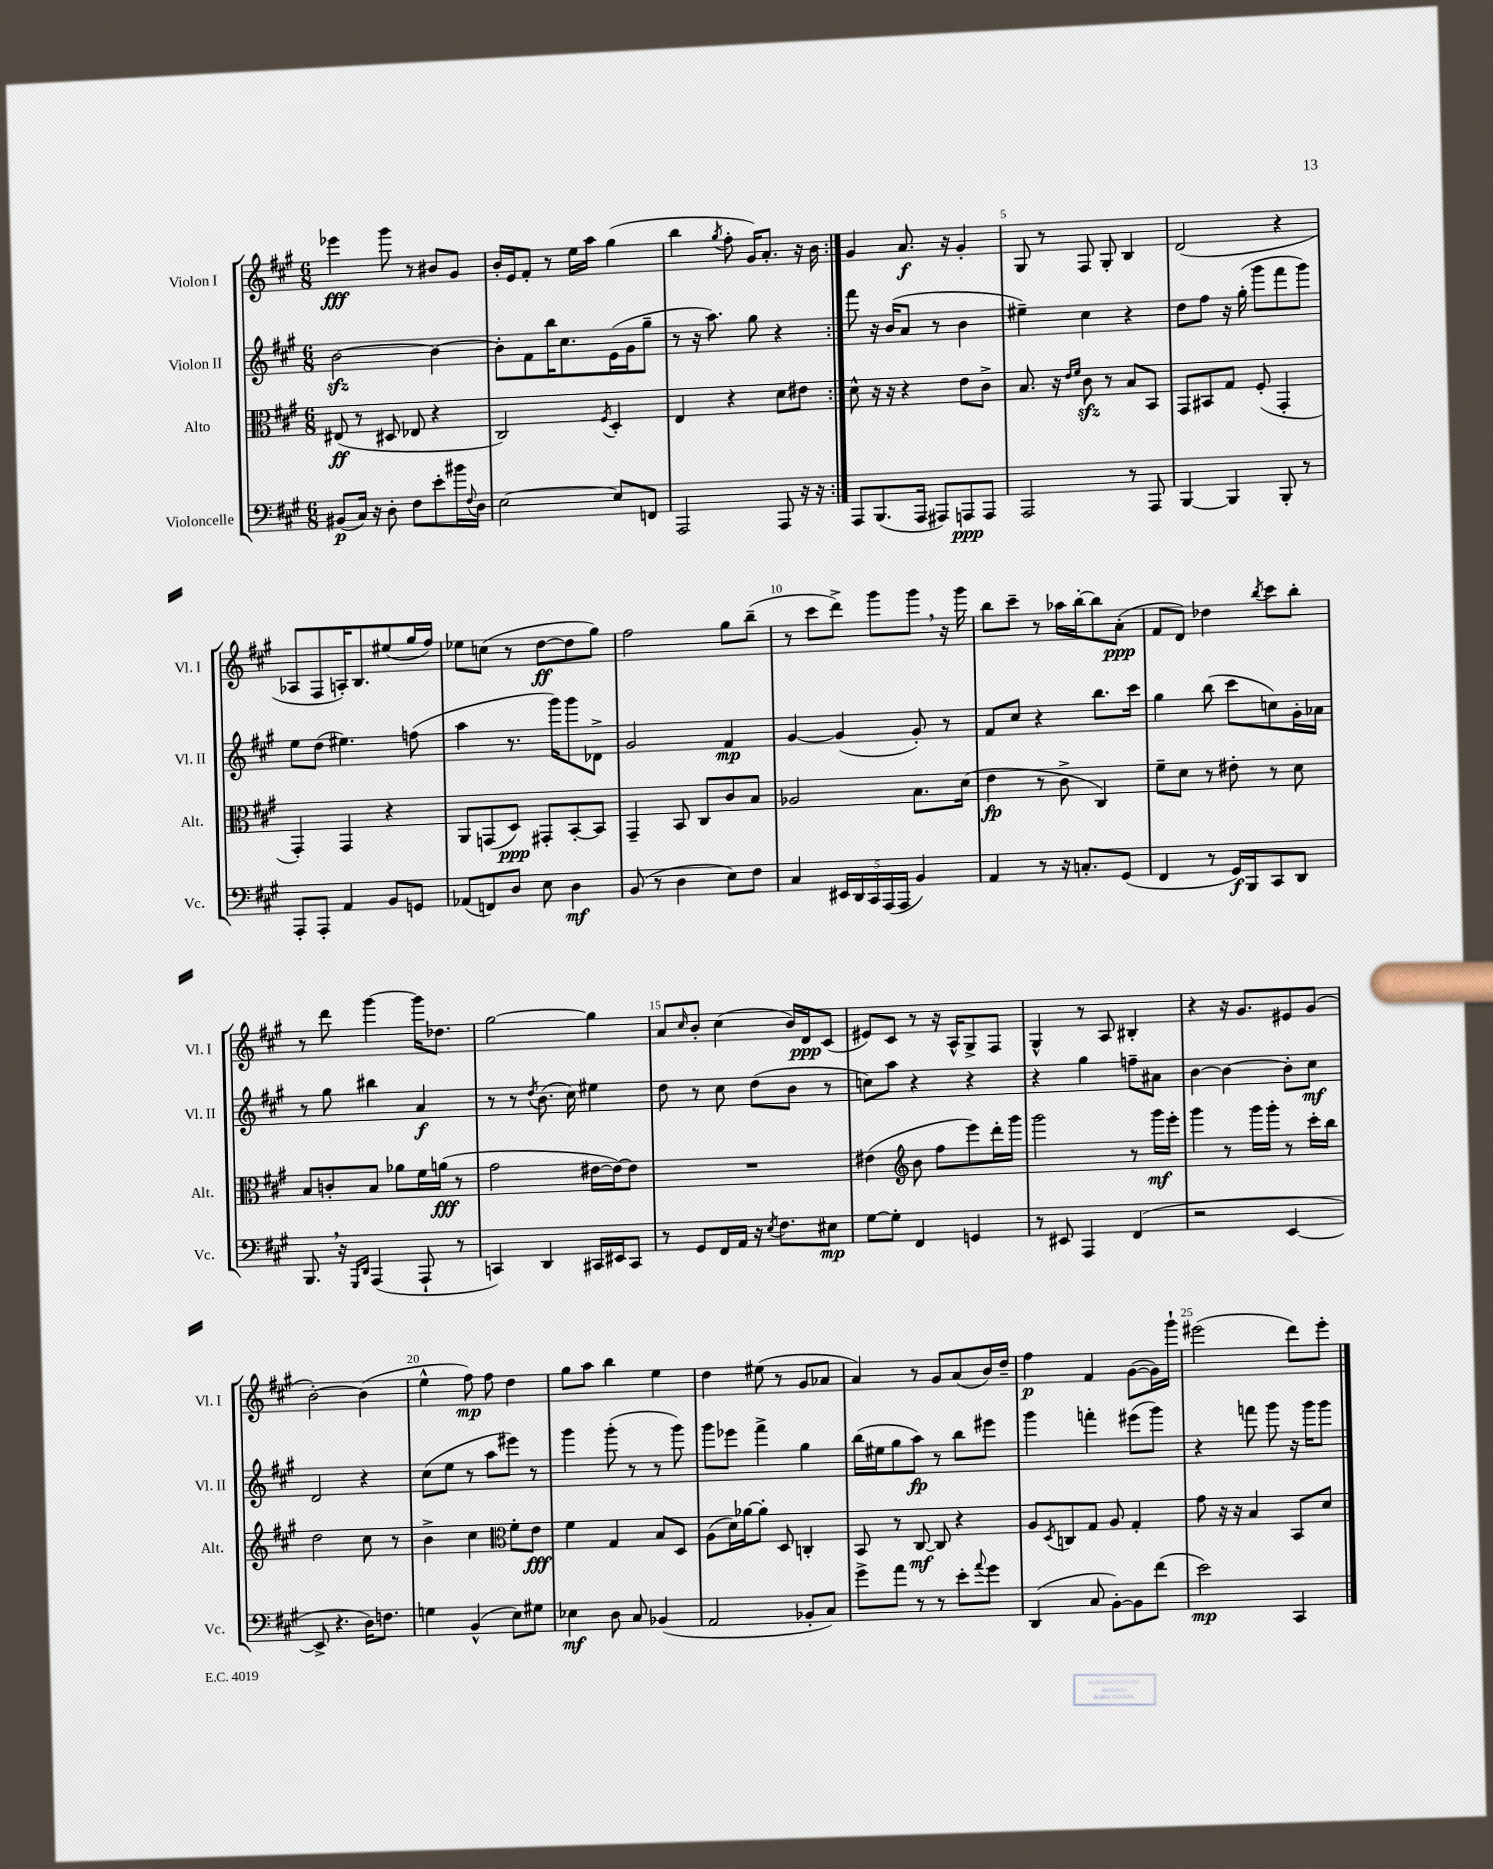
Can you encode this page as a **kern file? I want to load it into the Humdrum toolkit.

**kern	**dynam	**kern	**dynam	**kern	**dynam	**kern	**dynam
*part4	*part4	*part3	*part3	*part2	*part2	*part1	*part1
*staff4	*staff4	*staff3	*staff3	*staff2	*staff2	*staff1	*staff1
*I"Violoncelle	*	*I"Alto	*	*I"Violon II	*	*I"Violon I	*
*I'Vc.	*	*I'Alt.	*	*I'Vl. II	*	*I'Vl. I	*
*clefF4	*	*clefC3	*	*clefG2	*	*clefG2	*
*k[f#c#g#]	*	*k[f#c#g#]	*	*k[f#c#g#]	*	*k[f#c#g#]	*
*M6/8	*	*M6/8	*	*M6/8	*	*M6/8	*
=1	=1	=1	=1	=1	=1	=1	=1
(8BB#X/L	p	(8E#X/	ff	[2bzz\	.	4eee-X\	fff
16C#/Jk)	.	8r	.	.	.	.	.
16r	.	.	.	.	.	.	.
8D'\	.	8D#X/	.	.	.	8ggg#\	.
8F#\L	.	8E-X/	.	.	.	8r	.
8e'\	.	4r	.	4b\_	.	8b#X/L	.
16b#X\L	.	.	.	.	.	8g#/J	.
8qqF#/	.	.	.	.	.	.	.
16D\JJ	.	.	.	.	.	.	.
=2	=2	=2	=2	=2	=2	=2	=2
[2E\	.	2C#/)	.	8b'\L]	.	16b'/LL	.
.	.	.	.	.	.	16e/J	.
.	.	.	.	8f#\	.	8f#'/J	.
.	.	.	.	16bb\K	.	8r	.
.	.	.	.	8.cc#\	.	.	.
.	.	.	.	.	.	16ee\LL	.
.	.	.	.	.	.	16aa\JJ	.
.	.	8qF#/	.	.	.	.	.
8E/L]	.	4D'/	.	(16e\L	.	(4gg#\	.
.	.	.	.	16g#\J	.	.	.
8FFn/J	.	.	.	8gg#~\J	.	.	.
=3	=3	=3	=3	=3	=3	=3	=3
2AAA/	.	4E/	.	8r	.	4bb\	.
.	.	.	.	16r	.	.	.
.	.	.	.	8.aa\)	.	.	.
.	.	.	.	.	.	8qgg#/	.
.	.	4r	.	.	.	8ff#'\	.
.	.	.	.	8gg#\	.	16g#/KL)	.
.	.	.	.	.	.	8.a'/J	.
8AAA/	.	8d\L	.	4r	.	.	.
16r	.	8e#X\J	.	.	.	16r	.
16r	.	.	.	.	.	16b\	.
=4:|!	=4:|!	=4:|!	=4:|!	=4:|!	=4:|!	=4:|!	=4:|!
8AAA/L	.	8d^^\	.	8fff#\	.	4g#/	.
(8.BBB/	.	16r	.	16r	.	.	.
.	.	16r	.	(16b/KL	.	.	.
.	.	4r	.	8a/J	.	8.a/	f
16AAA/Jk	.	.	.	.	.	.	.
8AAA#X/L)	.	.	.	8r	.	.	.
.	.	.	.	.	.	16r	.
8AAAn/	ppp	8e\L	.	4b\	.	4g#'/	.
8AAA/J	.	8c#^\J	.	.	.	.	.
=5	=5	=5	=5	=5	=5	=5	=5
2AAA/	.	8.B/	.	4ee#X~\)	.	8G#/	.
.	.	.	.	.	.	8r	.
.	.	16r	.	.	.	.	.
.	.	16qqe/LL	.	.	.	.	.
.	.	16qqf#/JJ	.	.	.	.	.
.	.	8c#zz\	.	4cc#\	.	8F#/	.
.	.	8r	.	.	.	8G#'/	.
8r	.	8B/L	.	4r	.	4B/	.
8AAA/	.	8BB/J	.	.	.	.	.
=6	=6	=6	=6	=6	=6	=6	=6
[4BBB/	.	8GG#/L	.	8dd\L	.	(2d/	.
.	.	8BB#X/	.	8ff#\J	.	.	.
4BBB/]	.	8G#/J	.	16r	.	.	.
.	.	.	.	(16gg#'\	.	.	.
.	.	(8F#'/	.	8ggg#\L	.	.	.
8BBB'/	.	4GG#'/	.	8fff#\	.	4r	.
8r	.	.	.	8ggg#\J)	.	.	.
!!LO:LB:g=z
=7	=7	=7	=7	=7	=7	=7	=7
8AAA'/L	.	4GG#'/)	.	8ee\L	.	8A-X/L	.
8AAA'/J	.	.	.	(8dd\J	.	8F#/	.
4AA/	.	4GG#/	.	4.ee#X\)	.	16An'/K)	.
.	.	.	.	.	.	8.B/	.
8BB/L	.	4r	.	.	.	(8ee#X/	.
8GGn/J	.	.	.	(8ffn\	.	16gg#/L	.
.	.	.	.	.	.	16ff#/JJ)	.
=8	=8	=8	=8	=8	=8	=8	=8
(8AA-X/L	.	8AA/L	.	4aa\	.	8ee-X\L	.
8FFn/)	.	(8GGn/	.	.	.	(8ccn\J	.
8D/J	.	8D/J)	ppp	8.r	.	8r	.
8E\	.	8GG#X'/L	.	.	.	[8dd\L	ff
.	.	.	.	16ggg#\KL)	.	.	.
4D\	mf	[8BB'/	.	8ggg#\	.	8dd\]	.
.	.	8BB/J]	.	8d-X^\J	.	8gg#\J)	.
=9	=9	=9	=9	=9	=9	=9	=9
(8BB/	.	4GG#~/	.	2g#/	.	2ff#\	.
8r	.	.	.	.	.	.	.
4D\	.	8BB/	.	.	.	.	.
.	.	8C#/L	.	.	.	.	.
8E\L)	.	8c#/	.	4f#/	mp	8gg#\L	.
8F#\J	.	8B/J	.	.	.	(8bb~\J	.
=10	=10	=10	=10	=10	=10	=10	=10
4C#/	.	2A-X/	.	[4g#/	.	8r	.
.	.	.	.	.	.	8ccc#\L	.
20EE#X/LL	.	.	.	(4g#/]	.	8ddd^\J)	.
20DD/	.	.	.	.	.	.	.
20CC#/	.	.	.	.	.	.	.
.	.	.	.	.	.	8ggg#\L	.
(20AAA/	.	.	.	.	.	.	.
20AAA/JJ	.	.	.	.	.	.	.
4BB/)	.	8.B\L	.	8g#'/)	.	8ggg#,\J	.
.	.	.	.	8r	.	16r	.
.	.	(16d\Jk	.	.	.	16ggg#\	.
=11	=11	=11	=11	=11	=11	=11	=11
4AA/	.	4e\	fp	8f#/L	.	8bb\L	.
.	.	.	.	8cc#/J	.	8ccc#~\J	.
8r	.	8r	.	4r	.	8r	.
16r	.	8c#^\	.	.	.	16aa-X\LL	.
8.Cn'/L	.	.	.	.	.	[16bb'\J	.
.	.	4C#/)	.	8.bb\L	.	8bb\]	.
(8GG#/J	.	.	.	.	.	(8a'\J	ppp
.	.	.	.	16ccc#\Jk	.	.	.
=12	=12	=12	=12	=12	=12	=12	=12
4FF#/	.	8f#~\L	.	4gg#\	.	8f#/L	.
.	.	8d\J	.	.	.	8d/J)	.
8r	.	8r	.	(8bb\	.	4dd-X\	.
16GG#/LL)	f	8e#X'\	.	8ccc#\L	.	.	.
16BBB/J	.	.	.	.	.	.	.
.	.	.	.	.	.	8qbb/	.
8CC#/	.	8r	.	8ccn\)	.	8ccc#\L	.
8DD/J	.	8d\	.	16g#'\L	.	8bb'\J	.
.	.	.	.	16a-X\JJ	.	.	.
!!LO:LB:g=z
=13	=13	=13	=13	=13	=13	=13	=13
8.BBB,/	.	8B/L	.	8r	.	8r	.
.	.	8cn'/	.	8gg#\	.	8ddd\	.
16r	.	.	.	.	.	.	.
16qqGGG#/LL	.	.	.	.	.	.	.
16qqDD/JJ	.	.	.	.	.	.	.
(4AAA/	.	8B/J	.	4bb#X\	.	[4ggg#\	.
.	.	8a-X\L	.	.	.	.	.
8AAA`/	.	16f#\L	.	4a/	f	16ggg#\KL]	.
.	.	(16an\JJ	fff	.	.	8.dd-X\J	.
8r	.	8r	.	.	.	.	.
=14	=14	=14	=14	=14	=14	=14	=14
4CCn/)	.	2g#\	.	8r	.	[2gg#\	.
.	.	.	.	8r	.	.	.
.	.	.	.	8qdd/	.	.	.
4DD/	.	.	.	(8.b\	.	.	.
.	.	.	.	16cc#\)	.	.	.
16CC#X/LL	.	[16e#X\LL	.	4ee#X\	.	4gg#\]	.
16EE#X/J	.	16e#\J_)	.	.	.	.	.
8CC#/J	.	8e#\J]	.	.	.	.	.
=15	=15	=15	=15	=15	=15	=15	=15
8r	.	2.r	.	8dd\	.	8a/L	.
.	.	.	.	.	.	16qqcc#/	.
8GG#/L	.	.	.	8r	.	8b'/J	.
16FF#/L	.	.	.	8cc#\	.	(4cc#\	.
16AA/JJ	.	.	.	.	.	.	.
16r	.	.	.	(8dd\L	.	.	.
8qE/	.	.	.	.	.	.	.
8.F#\L	.	.	.	.	.	.	.
.	.	.	.	8b\J	.	16b/LL)	.
.	.	.	.	.	.	16d/J	ppp
8E#X\J	mp	.	.	8r	.	(8c#/J	.
=16	=16	=16	=16	=16	=16	=16	=16
[8G#\L	.	(4e#X\	.	8ccn\L)	.	8e#X/L)	.
8G#'\J]	.	.	.	8aa\J	.	8c#/J	.
*	*	*clefG2	*	*	*	*	*
4FF#/	.	8b\	.	4r	.	8r	.
.	.	8ff#\L	.	.	.	16r	.
.	.	.	.	.	.	16A^^/KL	.
4GGn/	.	8eee\)	.	4r	.	8G#^/	.
.	.	16ddd'\L	.	.	.	8F#/J	.
.	.	16ggg#\JJ	.	.	.	.	.
=17	=17	=17	=17	=17	=17	=17	=17
8r	.	2ggg#\	.	4r	.	4G#^^/	.
8EE#X/	.	.	.	.	.	.	.
4AAA/	.	.	.	4gg#\	.	8r	.
.	.	.	.	.	.	8A/	.
(4FF#/	.	8r	.	8ffn~\L	.	4B#X'/	.
.	.	16ggg#\LL	mf	8a#X\J	.	.	.
.	.	16eee'\JJ	.	.	.	.	.
=18	=18	=18	=18	=18	=18	=18	=18
2r	.	4ggg#\	.	[4b\	.	4r	.
.	.	8r	.	4b\_	.	16r	.
.	.	.	.	.	.	8.g#/L	.
.	.	16ggg#\LL	.	.	.	.	.
.	.	16ggg#'\JJ	.	.	.	.	.
[4EE/	.	8r	.	8b'\L]	.	8e#X/	.
.	.	16ccc#'\LL	.	8cc#\J	mf	(8g#/J	.
.	.	16bb\JJ	.	.	.	.	.
!!LO:LB:g=z
=19	=19	=19	=19	=19	=19	=19	=19
8EE^/]	.	2dd\	.	2d/	.	[2b'\)	.
4.r	.	.	.	.	.	.	.
16D\KL)	.	8cc#\	.	4r	.	(4b\]	.
8.Fn\J	.	.	.	.	.	.	.
.	.	8r	.	.	.	.	.
=20	=20	=20	=20	=20	=20	=20	=20
4Gn\	.	4b^\	.	(8cc#\L	.	4ee^^\	.
.	.	.	.	8ee\J	.	.	.
(4BB^^/	.	4cc#\	.	8r	.	8ff#\)	mp
.	.	.	.	8aa\L	.	8ff#\	.
*	*	*clefC3	*	*	*	*	*
8E\L)	.	8f#'\L	.	8eee#X\J)	.	4dd\	.
8G#X\J	.	8e\J	fff	8r	.	.	.
=21	=21	=21	=21	=21	=21	=21	=21
4E-X\	mf	4f#\	.	4ggg#\	.	8gg#\L	.
.	.	.	.	.	.	8aa\J	.
8D\	.	4G#/	.	(8ggg#'\	.	4bb\	.
8C#/	.	.	.	8r	.	.	.
(4BB-X/	.	8B/L	.	8r	.	4ee\	.
.	.	8D/J	.	8ggg#\)	.	.	.
=22	=22	=22	=22	=22	=22	=22	=22
2AA/	.	(8A\L	.	8ggg#\L	.	4dd\	.
.	.	16d\L)	.	8eee-X\J	.	.	.
.	.	[16a-X\J	.	.	.	.	.
.	.	8a-'\J]	.	4fff#^\	.	(8ee#X\	.
.	.	8D/	.	.	.	8r	.
8BB-X'/L	.	4Cn'/	.	4gg#\	.	8g#/L	.
8C#/J)	.	.	.	.	.	8a-X/J	.
=23	=23	=23	=23	=23	=23	=23	=23
8g#^\L	.	8BB/	.	(16bb\LL	.	4a/)	.
.	.	.	.	16ee#X\J	.	.	.
8a\J	.	8r	.	8gg#\	.	.	.
8r	.	[8C#/	mf	8aa\J)	fp	8r	.
8r	.	8C#/]	.	8r	.	8g#/L	.
8e'\L	.	4r	.	8bb\L	.	(8a/	.
8qqa/	.	.	.	.	.	.	.
8g#\J	.	.	.	8eee#X\J	.	16b/L)	.
.	.	.	.	.	.	16dd~/JJ	.
=24	=24	=24	=24	=24	=24	=24	=24
(4DD/	.	8A/L	.	4ggg#\	.	4ff#\	p
.	.	8qD/	.	.	.	.	.
.	.	8Cn/	.	.	.	.	.
8C#/	.	8G#/J	.	4fffn'\	.	4f#/	.
[8BB'\L)	.	8A/	.	.	.	.	.
8BB\]	.	4G#'/	.	(8eee#X\L	.	([8g#\L	.
(8f#\J	.	.	.	8ggg#\J)	.	16g#\L])	.
.	.	.	.	.	.	16ggg#`\JJ	.
=25	=25	=25	=25	=25	=25	=25	=25
2e\)	mp	8g#\	.	4r	.	(2eee#X\	.
.	.	16r	.	.	.	.	.
.	.	16r	.	.	.	.	.
.	.	4B/	.	8fffn\	.	.	.
.	.	.	.	8ggg#\	.	.	.
4CC#/	.	8BB/L	.	16r	.	8ddd\L)	.
.	.	.	.	16ggg#\KL	.	.	.
.	.	8d/J	.	8ggg#\J	.	8eee#'\J	.
==	==	==	==	==	==	==	==
*-	*-	*-	*-	*-	*-	*-	*-
